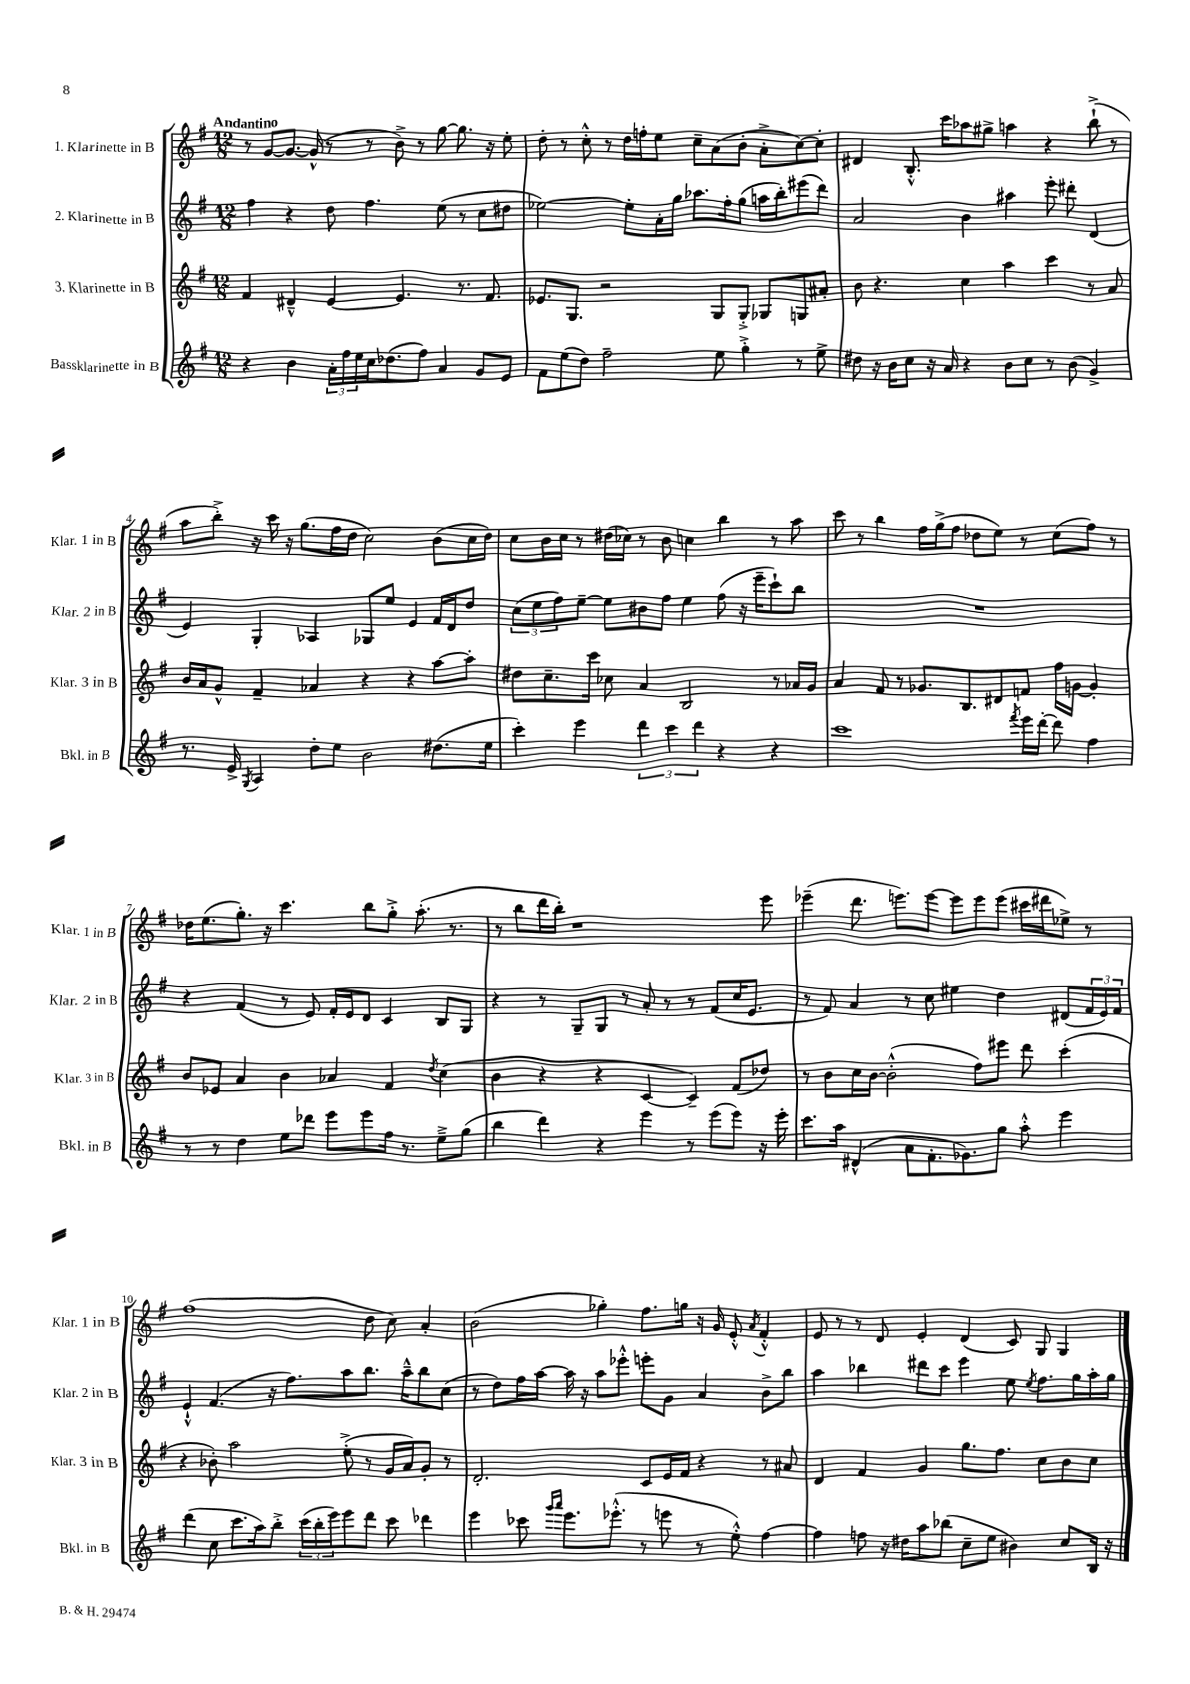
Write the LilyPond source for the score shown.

<<
\new StaffGroup <<
\new Staff = "s0" \with { instrumentName = "1. Klarinette in B" shortInstrumentName = "Klar. 1 in B" } {
    \clef treble \key g \major \numericTimeSignature \time 12/8 \tempo "Andantino"
    r8 g'8~ g'8.~ g'16-^( r8 r8 b'8->) r8 g''8~ g''8. r16 e''8-. |
    d''8-. r8 c''8-.-^ r8 d''16 f''16-. e''8 c''8-- a'8( b'8-. a'8-.-> c''8~) c''8-. |
    dis'4 b8.-.-^ c'''16 aes''8 gis''8-> a''4 r4 b''8-!->( r8 |
    a''8 b''8-.->) r16 c'''16 r16 g''8.( fis''16 d''16 c''2) b'8( c''16 d''16) |
    c''8 b'16 c''16 r8 dis''16( ces''16) r8 b'8 c''4 b''4 r8 a''8 |
    c'''8 r8 b''4 fis''16 g''16->( fis''8 des''8 e''8) r8 c''8( fis''8) r8 |
    des''16 e''8.( g''8.-.) r16 c'''4. b''8 g''8-.-> a''8.-.( r8. |
    r8 b''8 d'''16 b''16-.) r1 e'''8 |
    ees'''4--( d'''8. e'''8.) e'''8~ e'''8 e'''8 e'''8( cis'''16 dis'''16 ees''8->) r8 |
    fis''1( d''8 c''8) a'4-. |
    b'2( ges''4-.) fis''8. g''16 r16 g'16 e'8-.-^ \acciaccatura { a'8 } fis'4-.-^ |
    e'8 r8 r8 d'8 e'4-. d'4( c'8) g8 g4 \bar "|." |
}
\new Staff = "s1" \with { instrumentName = "2. Klarinette in B" shortInstrumentName = "Klar. 2 in B" } {
    \clef treble \key g \major \numericTimeSignature \time 12/8
    fis''4 r4 d''8 fis''4. e''8( r8 c''8 dis''8 |
    ees''2~) ees''8-. a'16-. g''16 aes''8. fis''16-. g''8( a''16 b''16-.) eis'''8( d'''8) |
    a'2 b'4 ais''4 e'''8-. dis'''8-. d'4( |
    e'4) g4-. aes4 ges8 e''8 e'4 fis'16 d'16 d''8 |
    \tuplet 3/2 { c''8( e''8 fis''8) } e''8~-- e''8 bis'8 fis''8 e''4 fis''8( r16 e'''16-- c'''8-!) b''8 |
    R1. |
    r4 fis'4( r8 e'8) fis'16-. e'16 d'8 c'4 b8 g8 |
    r4 r8 g8-- g8 r8 a'8-. r8 r8 fis'8( c''16 e'8. |
    r8 fis'8) a'4 r8 c''8 eis''4 d''4 dis'8( \tuplet 3/2 { fis'16 e'16) fis'16 } |
    e'4-!-^ fis'4.( r16 fis''8.) a''8 b''8. a''16---^ b''8 c''8( |
    r8 d''8) fis''16 a''16~ a''16 r16 a''8 ees'''8-.-^ e'''8-. g'8 a'4 b'8-> b''8 |
    a''4 bes''4 dis'''8 c'''8 e'''4 e''8 \acciaccatura { e''8 } fis''8. g''16 a''16-. g''16 \bar "|." |
}
\new Staff = "s2" \with { instrumentName = "3. Klarinette in B" shortInstrumentName = "Klar. 3 in B" } {
    \clef treble \key g \major \numericTimeSignature \time 12/8
    fis'4 dis'4---^ e'4~ e'4. r8. fis'8. |
    ees'8. g8. r2 g8 g8-.-> ges8 g8 ais'8-. |
    b'8 r4. c''4 a''4 c'''4 r8 a'8 |
    b'16 a'16 g'8-^ fis'4-- aes'4 r4 r4 a''8~ a''8-. |
    dis''8 c''8.-- c'''16 ces''8 a'4 b2 r8 aes'16 g'16 |
    a'4 fis'8 r8 ges'8. b8. dis'8 f'8 fis''16 g'16~ g'4-. |
    b'8 ees'8 a'4 b'4 aes'4 fis'4 \acciaccatura { d''8 } c''4( |
    b'4 r4 r4 c'4~ c'4--) fis'8( des''8) |
    r8 b'8 c''16 b'16~ b'2-.-^( fis''8) eis'''8 d'''8 c'''4-.( |
    r4 bes'8-.) a''2 e''8-.->( r8 g'16 a'16) g'8-. r8 |
    d'2.-. c'8 e'16 fis'16 r4 r8 ais'8 |
    d'4 fis'4 g'4 g''8. fis''8. c''8 b'8 c''8 \bar "|." |
}
\new Staff = "s3" \with { instrumentName = "Bassklarinette in B" shortInstrumentName = "Bkl. in B" } {
    \clef treble \key g \major \numericTimeSignature \time 12/8
    r4 b'4 \tuplet 3/2 { a'16-. fis''16 e''16 } c''16 des''8.( fis''8) a'4 g'8 e'8 |
    fis'8 e''8( d''8) fis''2-- e''8 g''4-.-> r8 e''8-> |
    dis''8 r16 b'16 c''8 r16 a'16 r4 b'8 c''8 r8 b'8( g'4->) |
    r8. e'16-> \acciaccatura { g8 } a4 d''8-. e''8 b'2 dis''8.( e''16 |
    c'''4-.) e'''4 \tuplet 3/2 { d'''4 c'''4 d'''4 } r4 r4 |
    c'''1 \acciaccatura { fis'''8 } e'''16 d'''16~-. d'''8 fis''4 |
    r8 r8 d''4 e''8 des'''8 e'''8 e'''8 fis''16 r8. e''8---> g''8( |
    b''4 d'''4) r4 e'''4 r8 e'''8( e'''8) r16 e'''16-. |
    c'''8. a''16 dis'4-^( a'8 fis'8.-. ges'8.) g''8 a''8-.-^ e'''4 |
    d'''4( c''8 c'''8. a''16) b''8-.-> \tuplet 3/2 { c'''16( b''16-. e'''16) } e'''8 d'''8 c'''8 des'''4 |
    e'''4 ces'''8 \grace { g'''16 a'''16 } e'''8. ees'''8.-.-^( r8 e'''8 r8 e''8-.-^) fis''4~ |
    fis''4 f''8 r16 dis''16 a''8 bes''8( c''8-- e''8 bis'4) c''8 b16 r16 \bar "|." |
}
>>
>>
